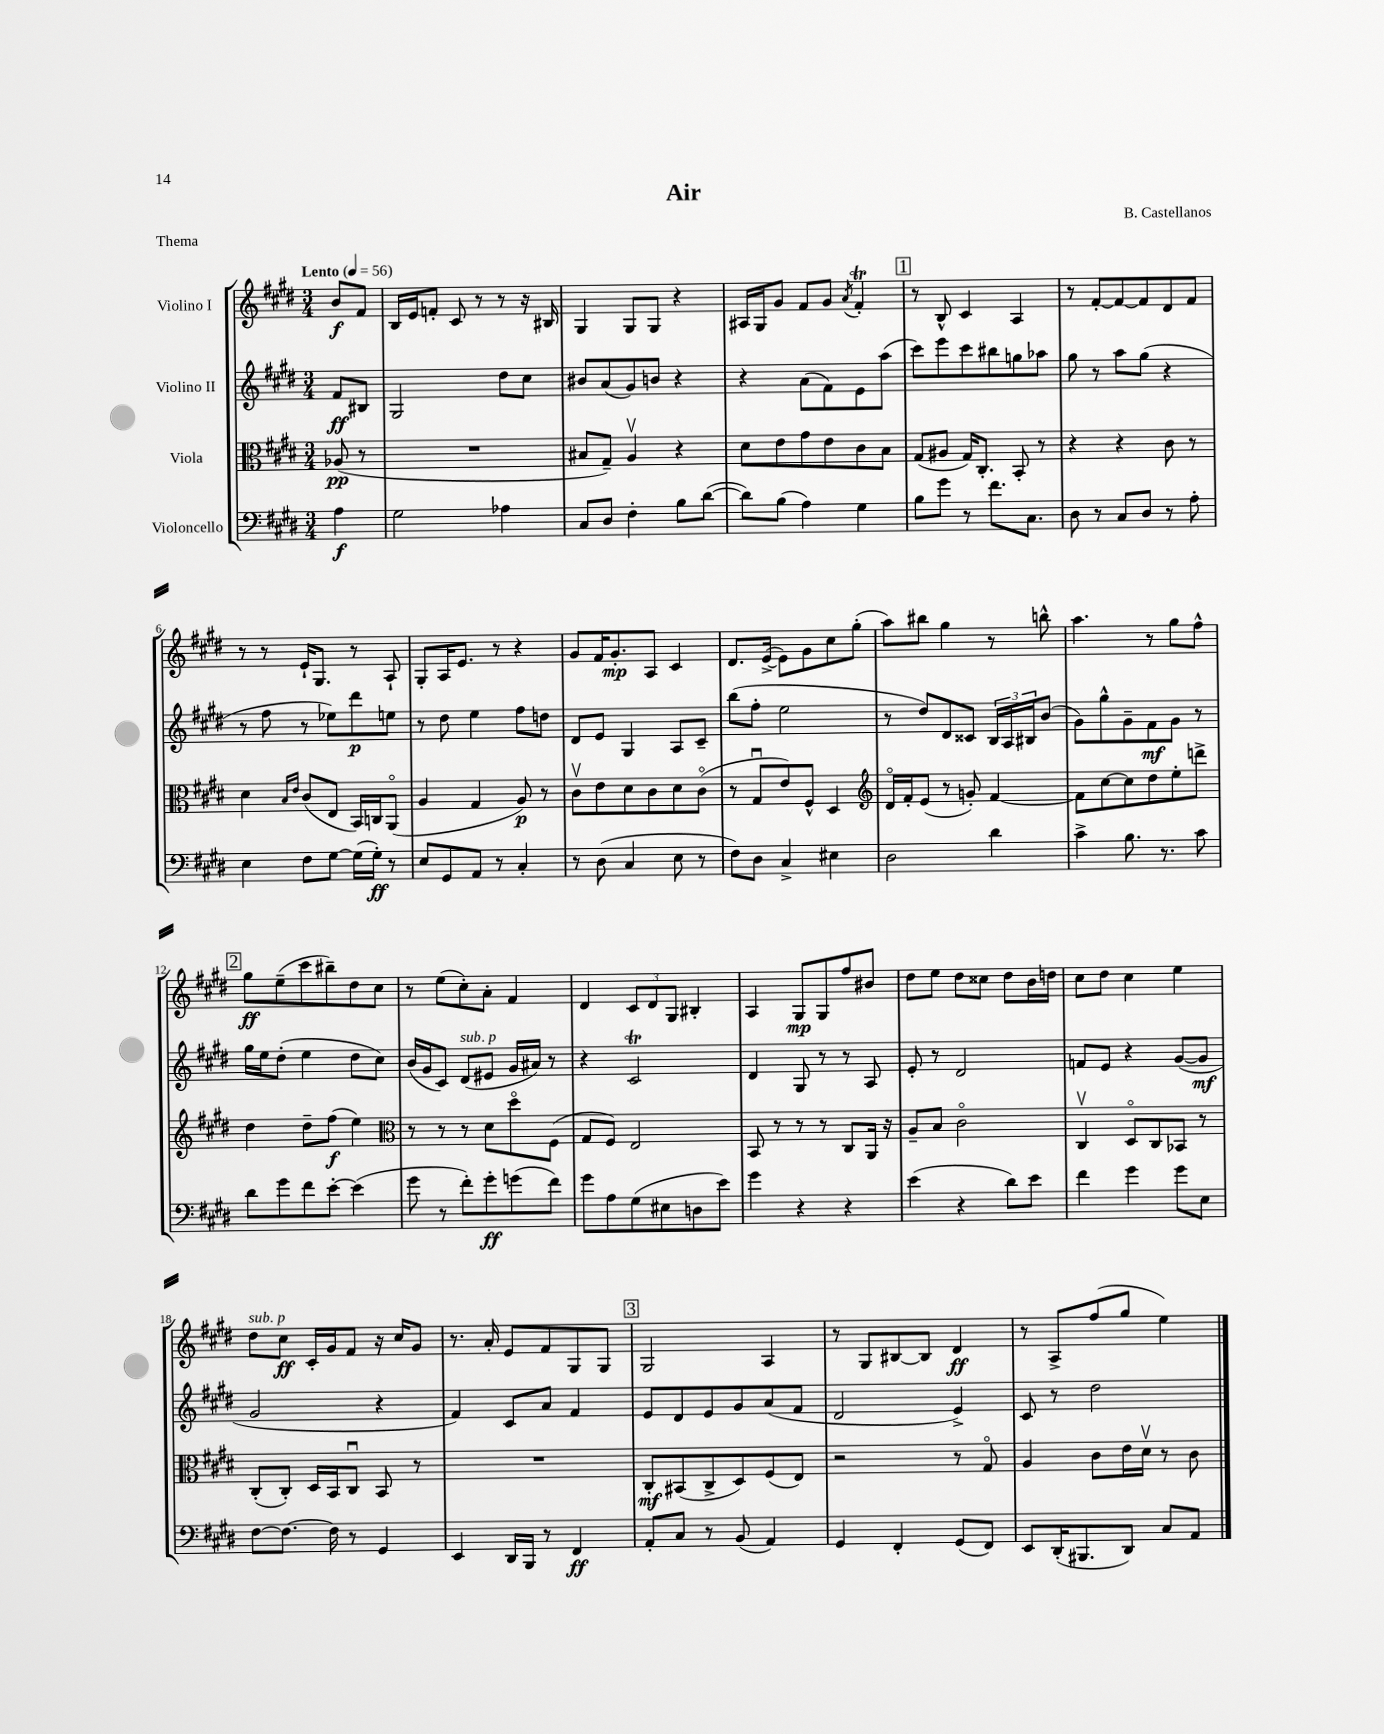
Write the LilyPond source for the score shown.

\header { title = "Air" composer = "B. Castellanos" piece = "Thema" }
<<
\new StaffGroup <<
\new Staff = "s0" \with { instrumentName = "Violino I" } {
    \clef treble \key e \major \numericTimeSignature \time 3/4 \partial 4 \tempo "Lento" 4 = 56
    b'8\f fis'8 |
    b16 e'16 f'8-. cis'8 r8 r8 r16 bis16 |
    gis4 gis8 gis8 r4 |
    ais16 gis16 gis'8 fis'8 gis'8 \acciaccatura { a'8 } fis'4-.\trill |
    \mark \markup { \box "1" } r8 b8-^ cis'4 a4 |
    r8 fis'8~-. fis'8~ fis'8 dis'8 fis'8 |
    r8 r8 e'16-! gis8. r8 a8-! |
    gis8-. a16 e'8. r8 r4 |
    gis'8 fis'16 gis'8.-.\mp a8 cis'4 |
    dis'8. e'16~->( e'8) gis'8 cis''8 gis''8-.( |
    a''8) bis''8 gis''4 r8 b''8-^ |
    a''4. r8 gis''8 fis''8-^ |
    \mark \markup { \box "2" } gis''8\ff e''8--( cis'''8 bis''8--) dis''8 cis''8 |
    r8 e''8( cis''8-.) a'8-. fis'4 |
    dis'4 \tuplet 3/2 { cis'8 dis'8 gis8 } bis4-. |
    a4 gis8\mp gis8 fis''8 bis'8 |
    dis''8 e''8 dis''8 cisis''8 dis''8 b'16 d''16 |
    cis''8 dis''8 cis''4 e''4 |
    dis''8^\markup { \italic "sub. p" } cis''8\ff cis'16-. gis'16 fis'8 r16 cis''16 gis'8 |
    r8. a'16-. e'8 fis'8 gis8 gis8 |
    \mark \markup { \box "3" } gis2 a4 |
    r8 gis8 bis8~ bis8 dis'4\ff |
    r8 a8-> fis''8( gis''8 e''4) \bar "|." |
}
\new Staff = "s1" \with { instrumentName = "Violino II" } {
    \clef treble \key e \major \numericTimeSignature \time 3/4 \partial 4
    fis'8\ff bis8 |
    gis2 dis''8 cis''8 |
    bis'8 a'8( gis'8) b'8 r4 |
    r4 a'8( fis'8) e'8 a''8( |
    \mark \markup { \box "1" } cis'''8) e'''8 cis'''8 bis''8 g''8 aes''8 |
    gis''8 r8 a''8 gis''8( r4 |
    r8 fis''8 r8 ees''8) dis'''8\p e''8 |
    r8 dis''8 e''4 fis''8 d''8 |
    dis'8 e'8 gis4 a8 cis'8-- |
    b''8( fis''8-. e''2 |
    r8 dis''8) dis'8 cisis'8 \tuplet 3/2 { b16 a16 bis16 } b'8( |
    gis'8) gis''8-^ gis'8-- fis'8\mf gis'8 r8 |
    \mark \markup { \box "2" } gis''16 e''16 dis''8-.( e''4 dis''8 cis''8) |
    b'16( gis'16 cis'8) dis'8^\markup { \italic "sub. p" }( eis'8 gis'16 ais'16) r8 |
    r4 cis'2\trill |
    dis'4 gis8 r8 r8 a8 |
    e'8-. r8 dis'2 |
    f'8 e'8 r4 gis'8~( gis'8\mf |
    gis'2 r4 |
    fis'4) cis'8 a'8 fis'4 |
    \mark \markup { \box "3" } e'8 dis'8 e'8 gis'8 a'8( fis'8 |
    dis'2 e'4->) |
    cis'8 r8 dis''2 \bar "|." |
}
\new Staff = "s2" \with { instrumentName = "Viola" } {
    \clef alto \key e \major \numericTimeSignature \time 3/4 \partial 4
    aes8\pp( r8 |
    R2. |
    bis8 gis8--) a4\upbow r4 |
    dis'8 e'8 gis'8 e'8 cis'8 b8 |
    \mark \markup { \box "1" } gis8( ais8 gis16) cis8.-. b,8-. r8 |
    r4 r4 cis'8 r8 |
    dis'4 \grace { b16 e'16 } cis'8( e8 b,16) c16 a,8\flageolet( |
    a4 gis4 a8\p) r8 |
    cis'8\upbow e'8 dis'8 cis'8 dis'8 cis'8\flageolet( |
    r8 gis8\downbow e'8) fis8-^ dis4 |
    \clef treble dis'16\flageolet fis'16-. e'8( r8 g'8-.) fis'4~ |
    fis'8 cis''8~ cis''8 dis''8 e''8-. d'''8-> |
    \mark \markup { \box "2" } dis''4 dis''8-- fis''8\f( e''4) |
    \clef alto r8 r8 r8 dis'8 dis''8\flageolet fis8( |
    gis8 fis8) e2 |
    b,8 r8 r8 r8 cis8 a,16 r16 |
    a8-- b8 cis'2\flageolet |
    cis4\upbow dis8\flageolet cis8 bes,8 r8 |
    cis8-.( cis8-.) dis16 b,16 cis8\downbow b,8 r8 |
    R2. |
    \mark \markup { \box "3" } cis8-.\mf bis,8( cis8-> dis8) fis8( e8) |
    r2 r8 gis8\flageolet |
    a4 cis'8 e'16 dis'16\upbow r8 cis'8 \bar "|." |
}
\new Staff = "s3" \with { instrumentName = "Violoncello" } {
    \clef bass \key e \major \numericTimeSignature \time 3/4 \partial 4
    a4\f |
    gis2 aes4 |
    cis8 dis8 fis4-. b8 dis'8~( |
    dis'8) b8( a4) gis4 |
    \mark \markup { \box "1" } b8 gis'8 r8 fis'8. cis8. |
    dis8 r8 cis8 dis8 r8 a8-. |
    e4 fis8 gis8~ gis16( gis16-.\ff) r8 |
    e8 gis,8 a,8 r8 cis4-. |
    r8 dis8( cis4 e8 r8 |
    fis8) dis8 cis4-> eis4 |
    dis2 dis'4 |
    cis'4-> b8. r8. cis'8 |
    \mark \markup { \box "2" } dis'8 gis'8 fis'8 e'8~-. e'4( |
    gis'8 r8 fis'8-.) gis'8-.\ff g'8( fis'8) |
    gis'8 a8 gis8( eis8 d8 e'8) |
    gis'4 r4 r4 |
    e'4( r4 dis'8) e'8 |
    fis'4 gis'4 gis'8 e8 |
    fis8~ fis8.~ fis16 r8 gis,4 |
    e,4 dis,16 b,,16 r8 fis,4\ff |
    \mark \markup { \box "3" } a,8-. cis8 r8 b,8( a,4) |
    gis,4 fis,4-. gis,8( fis,8) |
    e,8 dis,16-.( bis,,8. dis,8) cis8 a,8 \bar "|." |
}
>>
>>
